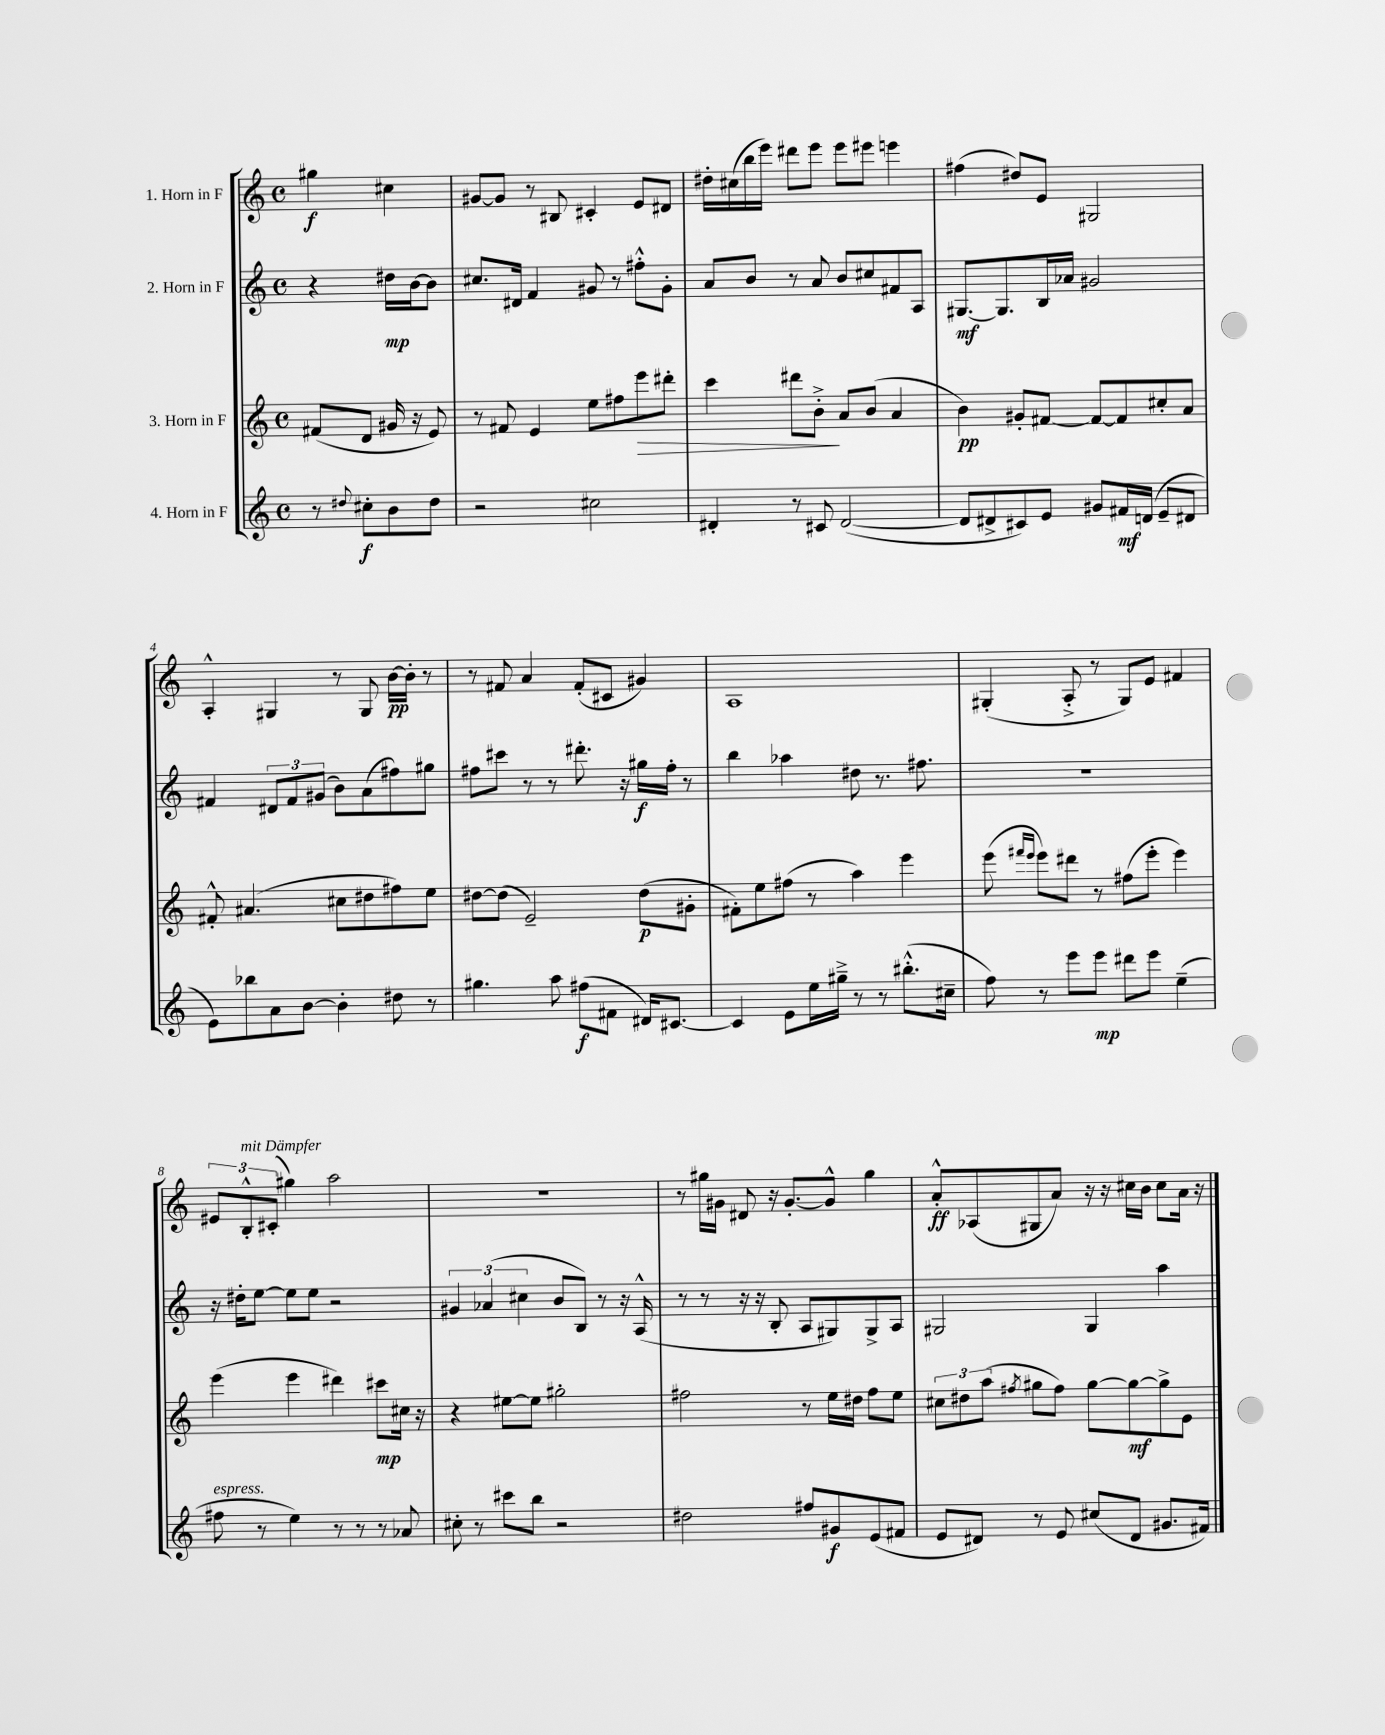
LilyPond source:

<<
\new StaffGroup <<
\new Staff = "s0" \with { instrumentName = "1. Horn in F" } {
    \clef treble \key c \major \defaultTimeSignature \time 4/4 \partial 2
    gis''4\f cis''4 |
    gis'8~ gis'8 r8 bis8 cis'4-. e'8 dis'8 |
    dis''16-. cis''16( b''16 e'''16) dis'''8 e'''8 e'''8 eis'''8 e'''4 |
    fis''4( dis''8) e'8 gis2 |
    a4-.-^ gis4 r8 gis8 b'16~\pp b'16-. r8 |
    r8 fis'8 a'4 fis'8-.( cis'8 gis'4) |
    a1 |
    gis4-.( a8-.-> r8 gis8) e'8 fis'4 |
    \tuplet 3/2 { eis'8 b8-.-^^\markup { \italic "mit Dämpfer" } cis'8-.( } gis''4) a''2 |
    r1 |
    r8 gis''16 gis'16 dis'8 r16 gis'8.~-. gis'8-^ gis''4 |
    a'8-.-^\ff aes8( gis8 a'8) r16 r16 cis''16 b'16 cis''8 a'16 r16 \bar "|." |
}
\new Staff = "s1" \with { instrumentName = "2. Horn in F" } {
    \clef treble \key c \major \defaultTimeSignature \time 4/4 \partial 2
    r4 dis''16\mp b'16~ b'8 |
    cis''8. dis'16 f'4 gis'8 r8 fis''8-.-^ gis'8-. |
    a'8 b'8 r8 a'8 b'8 cis''8 fis'8 a8 |
    gis8.~\mf gis8. b16 aes'16 gis'2 |
    fis'4 \tuplet 3/2 { dis'8 fis'8 gis'8( } b'8) a'8( fis''8) gis''8 |
    fis''8 cis'''8 r8 r8 dis'''8.-. r16 gis''16\f fis''16-. r8 |
    b''4 aes''4 dis''8 r8. fis''8. |
    r1 |
    r16 dis''16-. e''8~ e''8 e''8 r2 |
    \tuplet 3/2 { gis'4 aes'4( cis''4 } b'8 b8) r8 r16 a16-^( |
    r8 r8 r16 r16 b8-. a8 gis8) gis8-> a8 |
    gis2 gis4 a''4 \bar "|." |
}
\new Staff = "s2" \with { instrumentName = "3. Horn in F" } {
    \clef treble \key c \major \defaultTimeSignature \time 4/4 \partial 2
    fis'8( d'8 gis'16 r16 e'8) |
    r8 fis'8 e'4 e''8 fis''8 e'''8\> dis'''8-. |
    c'''4 dis'''8 b'8-.->\! a'8 b'8( a'4 |
    b'4\pp) gis'8-. fis'8~ fis'8~ fis'8 cis''8-. a'8 |
    fis'8-.-^ ais'4.( cis''8 dis''8 fis''8) e''8 |
    dis''8~ dis''8( e'2--) dis''8\p( gis'8-. |
    fis'8-.) e''8 fis''8( r8 a''4) e'''4 |
    e'''8( \grace { fis'''16 e'''16 } e'''8) dis'''8 r8 fis''8( e'''8-. e'''4) |
    e'''4( e'''4 dis'''4) cis'''8\mp cis''16 r16 |
    r4 eis''8~ eis''8 gis''2-. |
    fis''2 r8 e''16 dis''16 fis''8 e''8 |
    \tuplet 3/2 { cis''8 dis''8 a''8( } \acciaccatura { fis''8 } gis''8 fis''8) gis''8~ gis''8~\mf gis''8-> e'8 \bar "|." |
}
\new Staff = "s3" \with { instrumentName = "4. Horn in F" } {
    \clef treble \key c \major \defaultTimeSignature \time 4/4 \partial 2
    r8 \appoggiatura { dis''8 } cis''8-.\f b'8 dis''8 |
    r2 cis''2 |
    dis'4-. r8 cis'8 dis'2~( |
    dis'8 dis'8-> cis'8) e'8 gis'8 fis'16\mf d'16( e'8-- dis'8 |
    e'8) bes''8 a'8 b'8~ b'4-. dis''8 r8 |
    gis''4. a''8 fis''8\f( fis'8 dis'16) cis'8.~ |
    cis'4 e'8 e''16 gis''16---> r8 r8 bis''8.-.-^( cis''16-- |
    f''8) r8 e'''8 e'''8\mp dis'''8 e'''8 e''4--( |
    fis''8^\markup { \italic "espress." } r8 e''4) r8 r8 r8 aes'8 |
    cis''8-. r8 cis'''8 b''8 r2 |
    dis''2 fis''8 gis'8\f e'8( fis'8 |
    e'8 dis'8) r8 e'8 cis''8( dis'8 gis'8. fis'16) \bar "|." |
}
>>
>>
